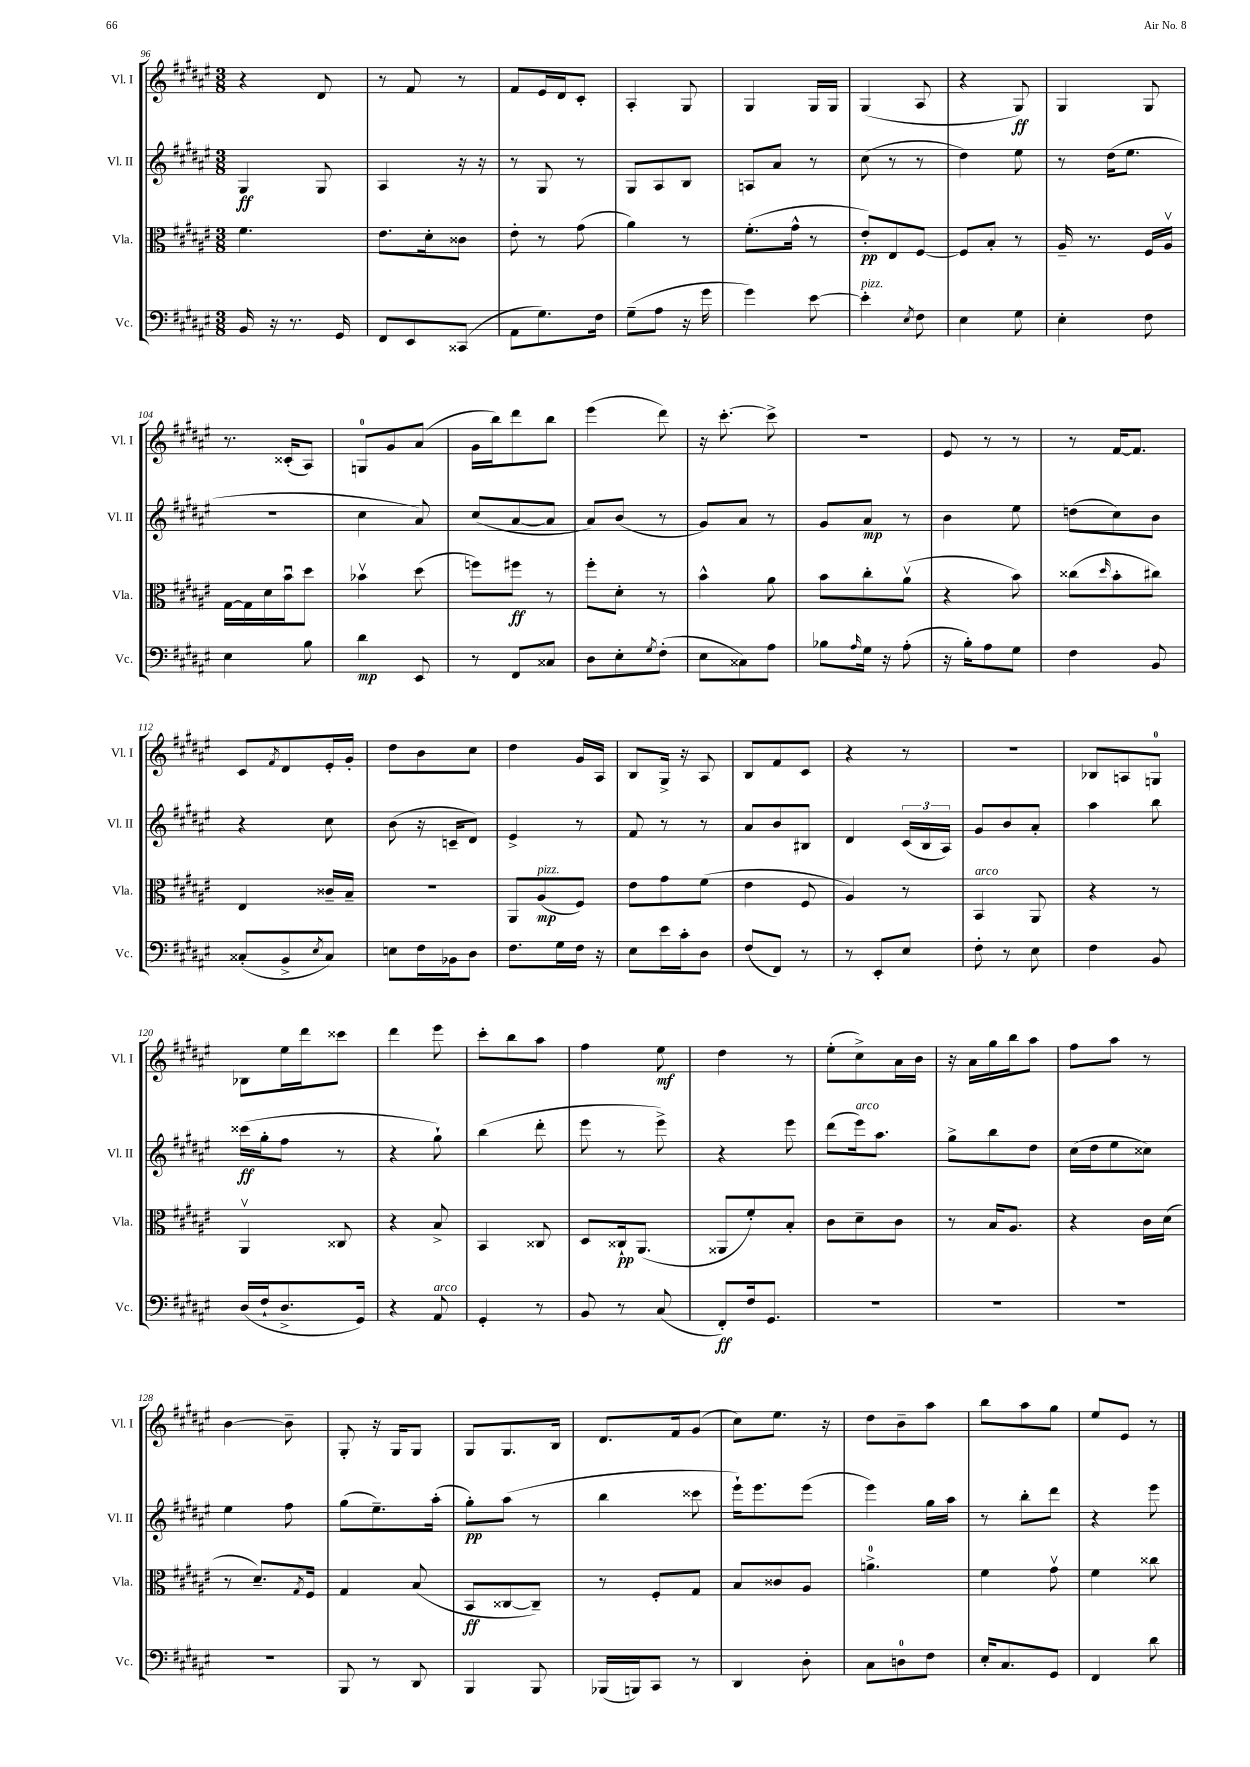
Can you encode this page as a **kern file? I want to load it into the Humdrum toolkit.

**kern	**dynam	**kern	**dynam	**kern	**dynam	**kern	**dynam
*part4	*part4	*part3	*part3	*part2	*part2	*part1	*part1
*staff4	*staff4	*staff3	*staff3	*staff2	*staff2	*staff1	*staff1
*I"Vc.	*	*I"Vla.	*	*I"Vl. II	*	*I"Vl. I	*
*I'Vc.	*	*I'Vla.	*	*I'Vl. II	*	*I'Vl. I	*
*clefF4	*	*clefC3	*	*clefG2	*	*clefG2	*
*k[f#c#g#d#a#e#]	*	*k[f#c#g#d#a#e#]	*	*k[f#c#g#d#a#e#]	*	*k[f#c#g#d#a#e#]	*
*M3/8	*	*M3/8	*	*M3/8	*	*M3/8	*
=96	=96	=96	=96	=96	=96	=96	=96
16BB/	.	4.f#\	.	4G#/	ff	4r	.
16r	.	.	.	.	.	.	.
8.r	.	.	.	.	.	.	.
.	.	.	.	8G#/	.	8d#/	.
16GG#/	.	.	.	.	.	.	.
=97	=97	=97	=97	=97	=97	=97	=97
8FF#/L	.	8.e#\L	.	4A#/	.	8r	.
8EE#/	.	.	.	.	.	8f#/	.
.	.	16d#'\k	.	.	.	.	.
(8CC##X/J	.	8c##X\J	.	16r	.	8r	.
.	.	.	.	16r	.	.	.
=98	=98	=98	=98	=98	=98	=98	=98
8AA#\L	.	8e#'\	.	8r	.	8f#/L	.
8.G#\)	.	8r	.	8G#/	.	16e#/L	.
.	.	.	.	.	.	16d#/J	.
.	.	(8g#\	.	8r	.	8c#'/J	.
16F#\Jk	.	.	.	.	.	.	.
=99	=99	=99	=99	=99	=99	=99	=99
(8G#~\L	.	4a#\)	.	8G#/L	.	4A#'/	.
8A#\J	.	.	.	8A#/	.	.	.
16r	.	8r	.	8B/J	.	8G#/	.
16g#\	.	.	.	.	.	.	.
=100	=100	=100	=100	=100	=100	=100	=100
4g#\)	.	(8.f#'\L	.	8An/L	.	4G#/	.
.	.	.	.	8a#/J	.	.	.
.	.	16g#^^\Jk	.	.	.	.	.
[8e#\	.	8r	.	8r	.	16G#/LL	.
.	.	.	.	.	.	16G#/JJ	.
=101	=101	=101	=101	=101	=101	=101	=101
!LO:TX:a:i:t=pizz.	!	!	!	!	!	!	!
4e#'\]	.	8e#'/L)	pp	(8cc#\	.	(4G#/	.
.	.	8E#/	.	8r	.	.	.
8qE#/	.	.	.	.	.	.	.
8F#\	.	[8F#/J	.	8r	.	8A#/	.
=102	=102	=102	=102	=102	=102	=102	=102
4E#\	.	8F#/L]	.	4dd#\)	.	4r	.
.	.	8B'/J	.	.	.	.	.
8G#\	.	8r	.	8ee#\	.	8G#/)	ff
=103	=103	=103	=103	=103	=103	=103	=103
4E#'\	.	16A#~/	.	8r	.	4G#/	.
.	.	8.r	.	.	.	.	.
.	.	.	.	(16dd#\KL	.	.	.
.	.	.	.	8.ee#\J	.	.	.
8F#\	.	16F#/LL	.	.	.	8G#/	.
.	.	16A#v/JJ	.	.	.	.	.
!!LO:LB:g=z
=104	=104	=104	=104	=104	=104	=104	=104
4E#\	.	[16G#\LL	.	4.r	.	8.r	.
.	.	16G#\]	.	.	.	.	.
.	.	16d#\	.	.	.	.	.
.	.	16bu\J	.	.	.	(16c##X'/KL	.
8B\	.	8dd#\J	.	.	.	8A#/J)	.
=105	=105	=105	=105	=105	=105	=105	=105
4d#\	mp	4b-Xv\	.	4cc#\	.	8Gn/L	.
.	.	.	.	.	.	8g#/	.
8EE#/	.	(8dd#\	.	8a#/)	.	(8a#/J	.
=106	=106	=106	=106	=106	=106	=106	=106
8r	.	8ffn\L)	.	(8cc#/L	.	16g#\LL	.
.	.	.	.	.	.	16bb\J)	.
8FF#/L	.	8ff#X\J	ff	[8a#/	.	8ddd#\	.
8C##X/J	.	8r	.	8a#/J]	.	8bb\J	.
=107	=107	=107	=107	=107	=107	=107	=107
8D#\L	.	8ff#'\L	.	8a#/L)	.	(4eee#\	.
8E#'\	.	8d#'\J	.	(8b/J	.	.	.
8qG#/	.	.	.	.	.	.	.
(8F#'\J	.	8r	.	8r	.	8ddd#\)	.
=108	=108	=108	=108	=108	=108	=108	=108
8E#\L	.	4b^^\	.	8g#/L)	.	16r	.
.	.	.	.	.	.	[8.ccc#'\	.
8C##X\)	.	.	.	8a#/J	.	.	.
8A#\J	.	8a#\	.	8r	.	8ccc#^\]	.
=109	=109	=109	=109	=109	=109	=109	=109
8B-X\L	.	8b\L	.	8g#/L	.	4.r	.
16qqA#/	.	.	.	.	.	.	.
16G#\Jk	.	8cc#'\	.	8a#/J	mp	.	.
16r	.	.	.	.	.	.	.
(8A#'\	.	(8a#v\J	.	8r	.	.	.
=110	=110	=110	=110	=110	=110	=110	=110
16r	.	4r	.	4b\	.	8e#/	.
16B'\KL)	.	.	.	.	.	.	.
8A#\	.	.	.	.	.	8r	.
8G#\J	.	8b\)	.	8ee#\	.	8r	.
=111	=111	=111	=111	=111	=111	=111	=111
4F#\	.	(8cc##X\L	.	(8ddn\L	.	8r	.
.	.	16qqdd#/	.	.	.	.	.
.	.	8b'\	.	8cc#\)	.	[16f#/KL	.
.	.	.	.	.	.	8.f#/J]	.
8BB/	.	8cc#X\J)	.	8b\J	.	.	.
!!LO:LB:g=z
=112	=112	=112	=112	=112	=112	=112	=112
(8C##X'/L	.	4E#/	.	4r	.	8c#/L	.
.	.	.	.	.	.	8qf#/	.
8BB^/	.	.	.	.	.	8d#/	.
8qE#/	.	.	.	.	.	.	.
8C##/J)	.	16c##X~/LL	.	8cc#\	.	16e#'/L	.
.	.	16B~/JJ	.	.	.	16g#'/JJ	.
=113	=113	=113	=113	=113	=113	=113	=113
8En\L	.	4.r	.	(8b\	.	8dd#\L	.
16F#\L	.	.	.	16r	.	8b\	.
16BB-X\J	.	.	.	16cn~/KL	.	.	.
8D#\J	.	.	.	8d#/J)	.	8cc#\J	.
=114	=114	=114	=114	=114	=114	=114	=114
8.F#\L	.	8AA#/L	.	4e#^/	.	4dd#\	.
!	!	!LO:TX:a:i:t=pizz.	!	!	!	!	!
.	.	(8A#/	mp	.	.	.	.
16G#\L	.	.	.	.	.	.	.
16F#\JJ	.	8F#/J)	.	8r	.	16g#/LL	.
16r	.	.	.	.	.	16A#/JJ	.
=115	=115	=115	=115	=115	=115	=115	=115
8E#\L	.	8e#\L	.	8f#/	.	8B/L	.
16e#\L	.	8g#\	.	8r	.	16G#^/Jk	.
16c#'\J	.	.	.	.	.	16r	.
8D#\J	.	(8f#\J	.	8r	.	8A#/	.
=116	=116	=116	=116	=116	=116	=116	=116
(8F#/L	.	4e#\	.	8a#/L	.	8B/L	.
8FF#/J)	.	.	.	8b/	.	8f#/	.
8r	.	8F#/	.	8B#X/J	.	8c#/J	.
=117	=117	=117	=117	=117	=117	=117	=117
8r	.	4A#/)	.	4d#/	.	4r	.
8EE#'/L	.	.	.	.	.	.	.
8E#/J	.	8r	.	(24c#/LL	.	8r	.
.	.	.	.	24B/	.	.	.
.	.	.	.	24A#/JJ)	.	.	.
=118	=118	=118	=118	=118	=118	=118	=118
!	!	!LO:TX:a:i:t=arco	!	!	!	!	!
8F#'\	.	4BB/	.	8g#/L	.	4.r	.
8r	.	.	.	8b/	.	.	.
8E#\	.	8AA#/	.	8a#'/J	.	.	.
=119	=119	=119	=119	=119	=119	=119	=119
4F#\	.	4r	.	4aa#\	.	8B-X/L	.
.	.	.	.	.	.	8An/	.
8BB/	.	8r	.	8bb\	.	8Gn/J	.
!!LO:LB:g=z
=120	=120	=120	=120	=120	=120	=120	=120
(16D#/LL	.	4AA#v/	.	(16ccc##X\LL	ff	8B-X\L	.
16F#`/J	.	.	.	16gg#'\J	.	.	.
8.D#^/	.	.	.	8ff#\J	.	16ee#\L	.
.	.	.	.	.	.	16ddd#\J	.
.	.	8C##X/	.	8r	.	8ccc##X\J	.
16GG#/Jk)	.	.	.	.	.	.	.
=121	=121	=121	=121	=121	=121	=121	=121
4r	.	4r	.	4r	.	4ddd#\	.
!LO:TX:a:i:t=arco	!	!	!	!	!	!	!
8AA#/	.	8B^/	.	8gg#`\)	.	8eee#\	.
=122	=122	=122	=122	=122	=122	=122	=122
4GG#'/	.	4BB/	.	(4bb\	.	8ccc#'\L	.
.	.	.	.	.	.	8bb\	.
8r	.	8C##X/	.	8ddd#'\	.	8aa#\J	.
=123	=123	=123	=123	=123	=123	=123	=123
8BB/	.	8D#/L	.	8eee#\	.	4ff#\	.
8r	.	16C##X`/k	pp	8r	.	.	.
.	.	(8.AA#/J	.	.	.	.	.
(8C#/	.	.	.	8eee#^\)	.	8ee#\	mf
=124	=124	=124	=124	=124	=124	=124	=124
8FF#'/L)	ff	8AA##X/L	.	4r	.	4dd#\	.
16F#/k	.	8f#'/)	.	.	.	.	.
8.GG#/J	.	.	.	.	.	.	.
.	.	8B'/J	.	8eee#\	.	8r	.
=125	=125	=125	=125	=125	=125	=125	=125
4.r	.	8c#\L	.	(8ddd#\L	.	(8ee#'\L	.
!	!	!	!	!LO:TX:a:i:t=arco	!	!	!
.	.	8d#~\	.	16eee#\k)	.	8cc#^\)	.
.	.	.	.	8.aa#\J	.	.	.
.	.	8c#\J	.	.	.	16a#\L	.
.	.	.	.	.	.	16b\JJ	.
=126	=126	=126	=126	=126	=126	=126	=126
4.r	.	8r	.	8gg#^\L	.	16r	.
.	.	.	.	.	.	16a#\LL	.
.	.	16B/KL	.	8bb\	.	16gg#\	.
.	.	8.A#/J	.	.	.	16bb\J	.
.	.	.	.	8dd#\J	.	8aa#\J	.
=127	=127	=127	=127	=127	=127	=127	=127
4.r	.	4r	.	(16cc#\LL	.	8ff#\L	.
.	.	.	.	16dd#\J	.	.	.
.	.	.	.	8ee#\	.	8aa#\J	.
.	.	16c#\LL	.	8cc##X\J)	.	8r	.
.	.	(16d#\JJ	.	.	.	.	.
!!LO:LB:g=z
=128	=128	=128	=128	=128	=128	=128	=128
4.r	.	8r	.	4ee#\	.	[4b\	.
.	.	8.d#~/L)	.	.	.	.	.
.	.	.	.	8ff#\	.	8b~\]	.
.	.	8qG#/	.	.	.	.	.
.	.	16F#/Jk	.	.	.	.	.
=129	=129	=129	=129	=129	=129	=129	=129
8BBB/	.	4G#/	.	(8gg#\L	.	8G#'/	.
8r	.	.	.	8.ee#~\)	.	16r	.
.	.	.	.	.	.	16G#/KL	.
8DD#/	.	(8B/	.	.	.	8G#/J	.
.	.	.	.	(16aa#'\Jk	.	.	.
=130	=130	=130	=130	=130	=130	=130	=130
4BBB/	.	8BB/L	ff	8gg#'\L)	pp	8G#/L	.
.	.	[8C##X/	.	(8aa#\J	.	8.G#/	.
8BBB/	.	8C##~/J])	.	8r	.	.	.
.	.	.	.	.	.	16B/Jk	.
=131	=131	=131	=131	=131	=131	=131	=131
(16BBB-X/LL	.	8r	.	4bb\	.	8.d#/L	.
16BBBn/J)	.	.	.	.	.	.	.
8CC#/J	.	8F#'/L	.	.	.	.	.
.	.	.	.	.	.	16f#/k	.
8r	.	8G#/J	.	8ccc##X\	.	(8g#/J	.
=132	=132	=132	=132	=132	=132	=132	=132
4DD#/	.	8B/L	.	16eee#`\KL)	.	8cc#\L)	.
.	.	.	.	8.eee#\	.	.	.
.	.	8c##X/	.	.	.	8.ee#\J	.
8D#'\	.	8A#/J	.	(8eee#\J	.	.	.
.	.	.	.	.	.	16r	.
=133	=133	=133	=133	=133	=133	=133	=133
8C#\L	.	4.an^\	.	4eee#\)	.	8dd#\L	.
8Dn\	.	.	.	.	.	8b~\	.
8F#\J	.	.	.	16gg#\LL	.	8aa#\J	.
.	.	.	.	16aa#\JJ	.	.	.
=134	=134	=134	=134	=134	=134	=134	=134
16E#'/KL	.	4f#\	.	8r	.	8bb\L	.
8.C#/	.	.	.	.	.	.	.
.	.	.	.	8bb'\L	.	8aa#\	.
8GG#/J	.	8g#v\	.	8ddd#\J	.	8gg#\J	.
=135	=135	=135	=135	=135	=135	=135	=135
4FF#/	.	4f#\	.	4r	.	8ee#/L	.
.	.	.	.	.	.	8e#/J	.
8d#\	.	8cc##X\	.	8eee#\	.	8r	.
==	==	==	==	==	==	==	==
*-	*-	*-	*-	*-	*-	*-	*-
